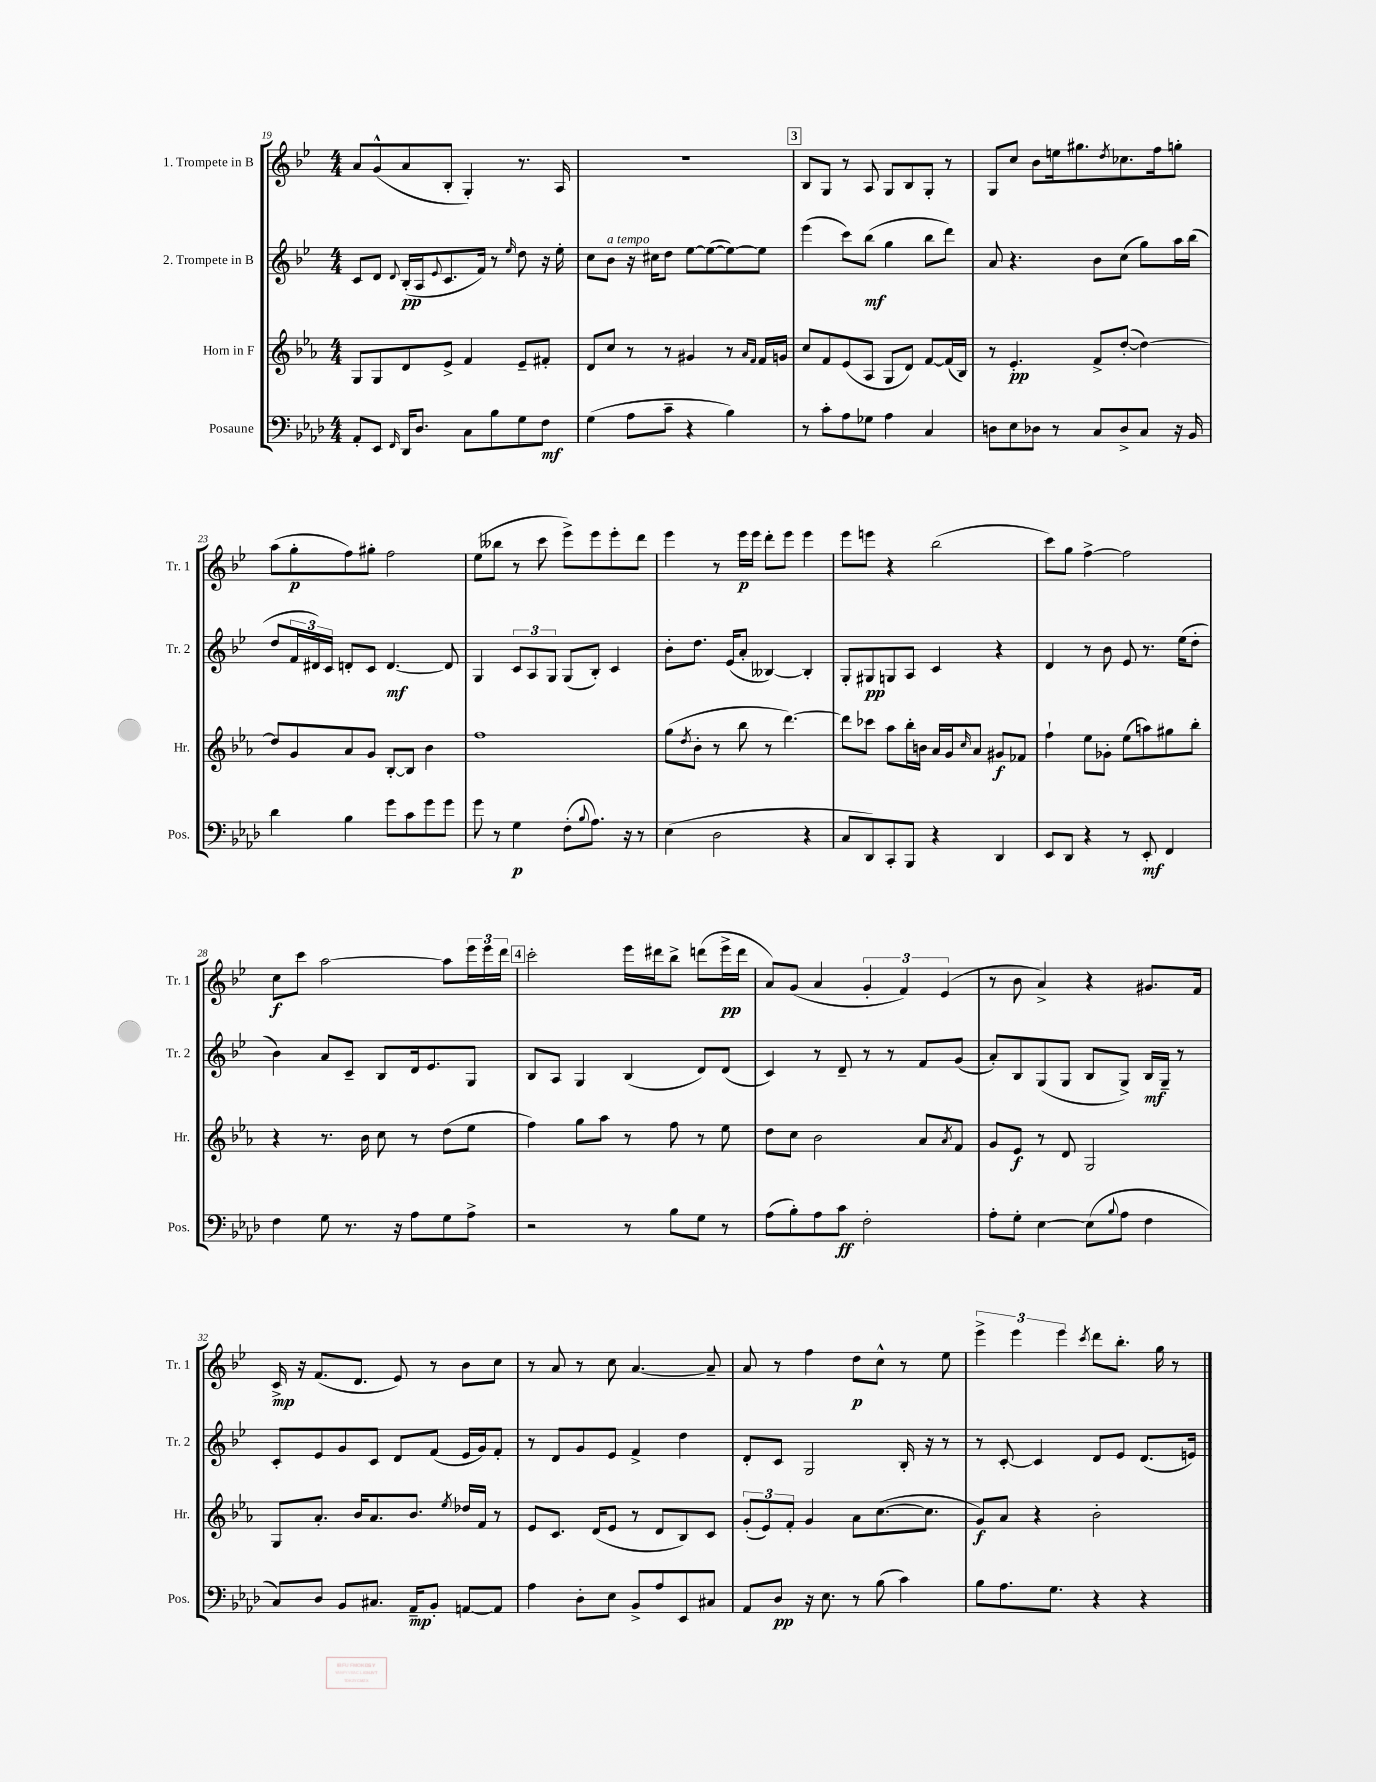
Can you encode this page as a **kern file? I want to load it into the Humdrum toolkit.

**kern	**kern	**kern	**kern
*staff4	*staff3	*staff2	*staff1
*clefF4	*clefG2	*clefG2	*clefG2
*k[b-e-a-d-]	*k[b-e-a-]	*k[b-e-]	*k[b-e-]
*M4/4	*M4/4	*M4/4	*M4/4
8AA-'	8G	8c	8a
8EE-	8G	8d	(8g^^
16qqFF	.	8qqd	.
16DD-	8d	(16B-'	8a
8.D-	.	16A	.
.	.	8qqe-	.
.	8e-^	8.c	8B-'
8C	4f	.	4G')
.	.	16f)	.
8B-	.	8r	.
.	.	16qqee-	.
8G	8e-~	8dd	8.r
8F	8f#'	16r	.
.	.	16ee-'	16A
=	=	=	=
(4G	8d	8cc	1r
.	8cc	8b-	.
8A-	8r	16r	.
.	.	16cc#	.
8c~	8r	8dd	.
4r	4g#	[8ee-	.
.	.	(8ee-_	.
4B-)	8r	8ee-_)	.
.	16qqa-	.	.
.	16qqf	.	.
.	16f	8ee-]	.
.	16g	.	.
=	=	=	=
8r	8cc	(4eee-	8B-
8c'	8f	.	8G
8A-	(8e-	8ccc)	8r
8G-	8A-	(8bb-	8A
4A-	8G	4gg	8G
.	8d)	.	8B-
4C	[8f	8bb-	8G'
.	(16f]	8ddd)	8r
.	16B-)	.	.
=	=	=	=
8D	8r	8a	8G
8E-	4.e-'	4.r	8cc
8D-	.	.	8b-
8r	.	.	16ee
.	.	.	8.gg#
8C	8f^	8b-	.
.	.	.	8qdd
8D-^	([8dd'	(8cc	8.cc-
8C	4dd_)	8gg)	.
.	.	.	16ff
16r	.	16aa	8gg'
16BB-	.	(16bb-	.
=	=	=	=
4d-	8dd]	8dd	(8aa
.	8g	24f	8gg'
.	.	24d#)	.
.	.	24c	.
4B-	8a-	8d'	8ff)
.	8g	8c	8gg#'
8g	[8B-'	[4.d	2ff
8c	8B-]	.	.
8g	4b-	.	.
8g	.	8d]	.
=	=	=	=
8g	1ff	4G	(8ee-
8r	.	.	8bb--
4G	.	12c	8r
.	.	12A	.
.	.	.	8ccc
.	.	12G	.
(8F'	.	(8G	8eee-^)
8qqB-	.	.	.
8.A-)	.	8B-')	8eee-
.	.	4c	8eee-'
16r	.	.	.
8r	.	.	8ddd
=	=	=	=
(4E-	(8gg	8b-'	4eee-
.	8qdd	.	.
.	8b-'	8.dd	.
2D-	8r	.	8r
.	.	(16e-	.
.	8bb-	8a'	16eee-
.	.	.	16eee-
.	8r	[4B--)	8ddd'
.	[4.ddd)	.	8eee-
4r	.	4B--']	4eee-
=	=	=	=
8C	8ddd]	8G'	8eee-
8DD-)	8ccc-	8G#	8eee
8CC'	8aa-	8G	4r
8BBB-	16bb-'	8A	.
.	16b	.	.
4r	16a-	4c	(2bb-
.	16g	.	.
.	16qqcc	.	.
.	8a-	.	.
4DD-	8g#	4r	.
.	8f-	.	.
=	=	=	=
8EE-	4ff`	4d	8ccc)
8DD-	.	.	8gg
4r	8ee-	8r	[4ff^
.	8g-'	8b-	.
8r	(8ee-	8e-	2ff]
8EE-'	8aa)	8.r	.
4FF	8gg#	.	.
.	.	(16ee-	.
.	8bb-'	8dd'	.
=	=	=	=
4F	4r	4b-)	8cc
.	.	.	8ccc
8G	8.r	8a	[2aa
8.r	.	8c~	.
.	16b-	.	.
.	8cc	8B-	.
16r	.	.	.
8A-	8r	16d	.
.	.	8.e-	.
8G	(8dd	.	8aa]
8A-^	8ee-	8G	24eee-
.	.	.	24eee-
.	.	.	24ddd
=	=	=	=
2r	4ff)	8B-	2ccc'
.	.	8A	.
.	8gg	4G	.
.	8aa-	.	.
8r	8r	(4B-	16eee-
.	.	.	16ddd#
8B-	8ff	.	8bb-^
8G	8r	8d)	(8ddd
8r	8ee-	(8d	16eee-^
.	.	.	16ddd
=	=	=	=
(8A-	8dd	4c)	8a)
8B-')	8cc	.	(8g
8A-	2b-	8r	4a
8c	.	8d~	.
2F'	.	8r	6g'
.	.	8r	.
.	.	.	6f)
.	8a-	8f	.
.	.	.	(6e-
.	8qa-	.	.
.	8f	(8g	.
=	=	=	=
8A-'	8g	8a')	8r
8G'	8e-	8B-	8b-
[4E-	8r	(8G	4a^)
.	8d	8G	.
(8E-]	2G	8B-	4r
8qqB-	.	.	.
8A-	.	8G^)	.
4F	.	16B-	8.g#
.	.	16G~	.
.	.	8r	.
.	.	.	16f
=	=	=	=
8C)	8G	8c'	16c^
.	.	.	16r
8D-	8.a-'	8e-	(8.f
8BB-	.	8g	.
.	16b-	.	8.d
8.C#	8.a-	8c	.
.	.	8d	8e-)
16AA-~	8.b-	.	.
8BB-'	.	(8f	8r
.	8qee-	.	.
[8AA	16dd-	16e-	8b-
.	16f	16g)	.
8AA]	8r	8f'	8cc
=	=	=	=
4A-	8e-	8r	8r
.	8.c	8d	8a
8D-'	.	8g	8r
.	(16d	.	.
8E-	8e-	8e-	8cc
8BB-^	8r	4f^	[4.a
8A-	8d	.	.
8EE-	8B-)	4dd	.
8C#	8c	.	8a~]
=	=	=	=
8AA-	(12g'	8d'	8a
.	12e-)	.	.
8D-	.	8c	8r
.	12f'	.	.
16r	4g	2G	4ff
8.E-	.	.	.
8r	8a-	.	8dd
(8B-	([8.cc	.	8cc^^
4c)	.	16B-'	8r
.	8.cc]	16r	.
.	.	8r	8ee-
=	=	=	=
8B-	8g)	8r	6eee-^
8.A-	8a-	[8c'	.
.	.	.	6eee-
.	4r	4c]	.
8.G	.	.	.
.	.	.	6eee-
.	.	.	8qccc
4r	2b-'	8d	8ddd
.	.	8e-	8.bb-'
4r	.	(8.d	.
.	.	.	16gg
.	.	.	8r
.	.	16e)	.
==	==	==	==
*-	*-	*-	*-
